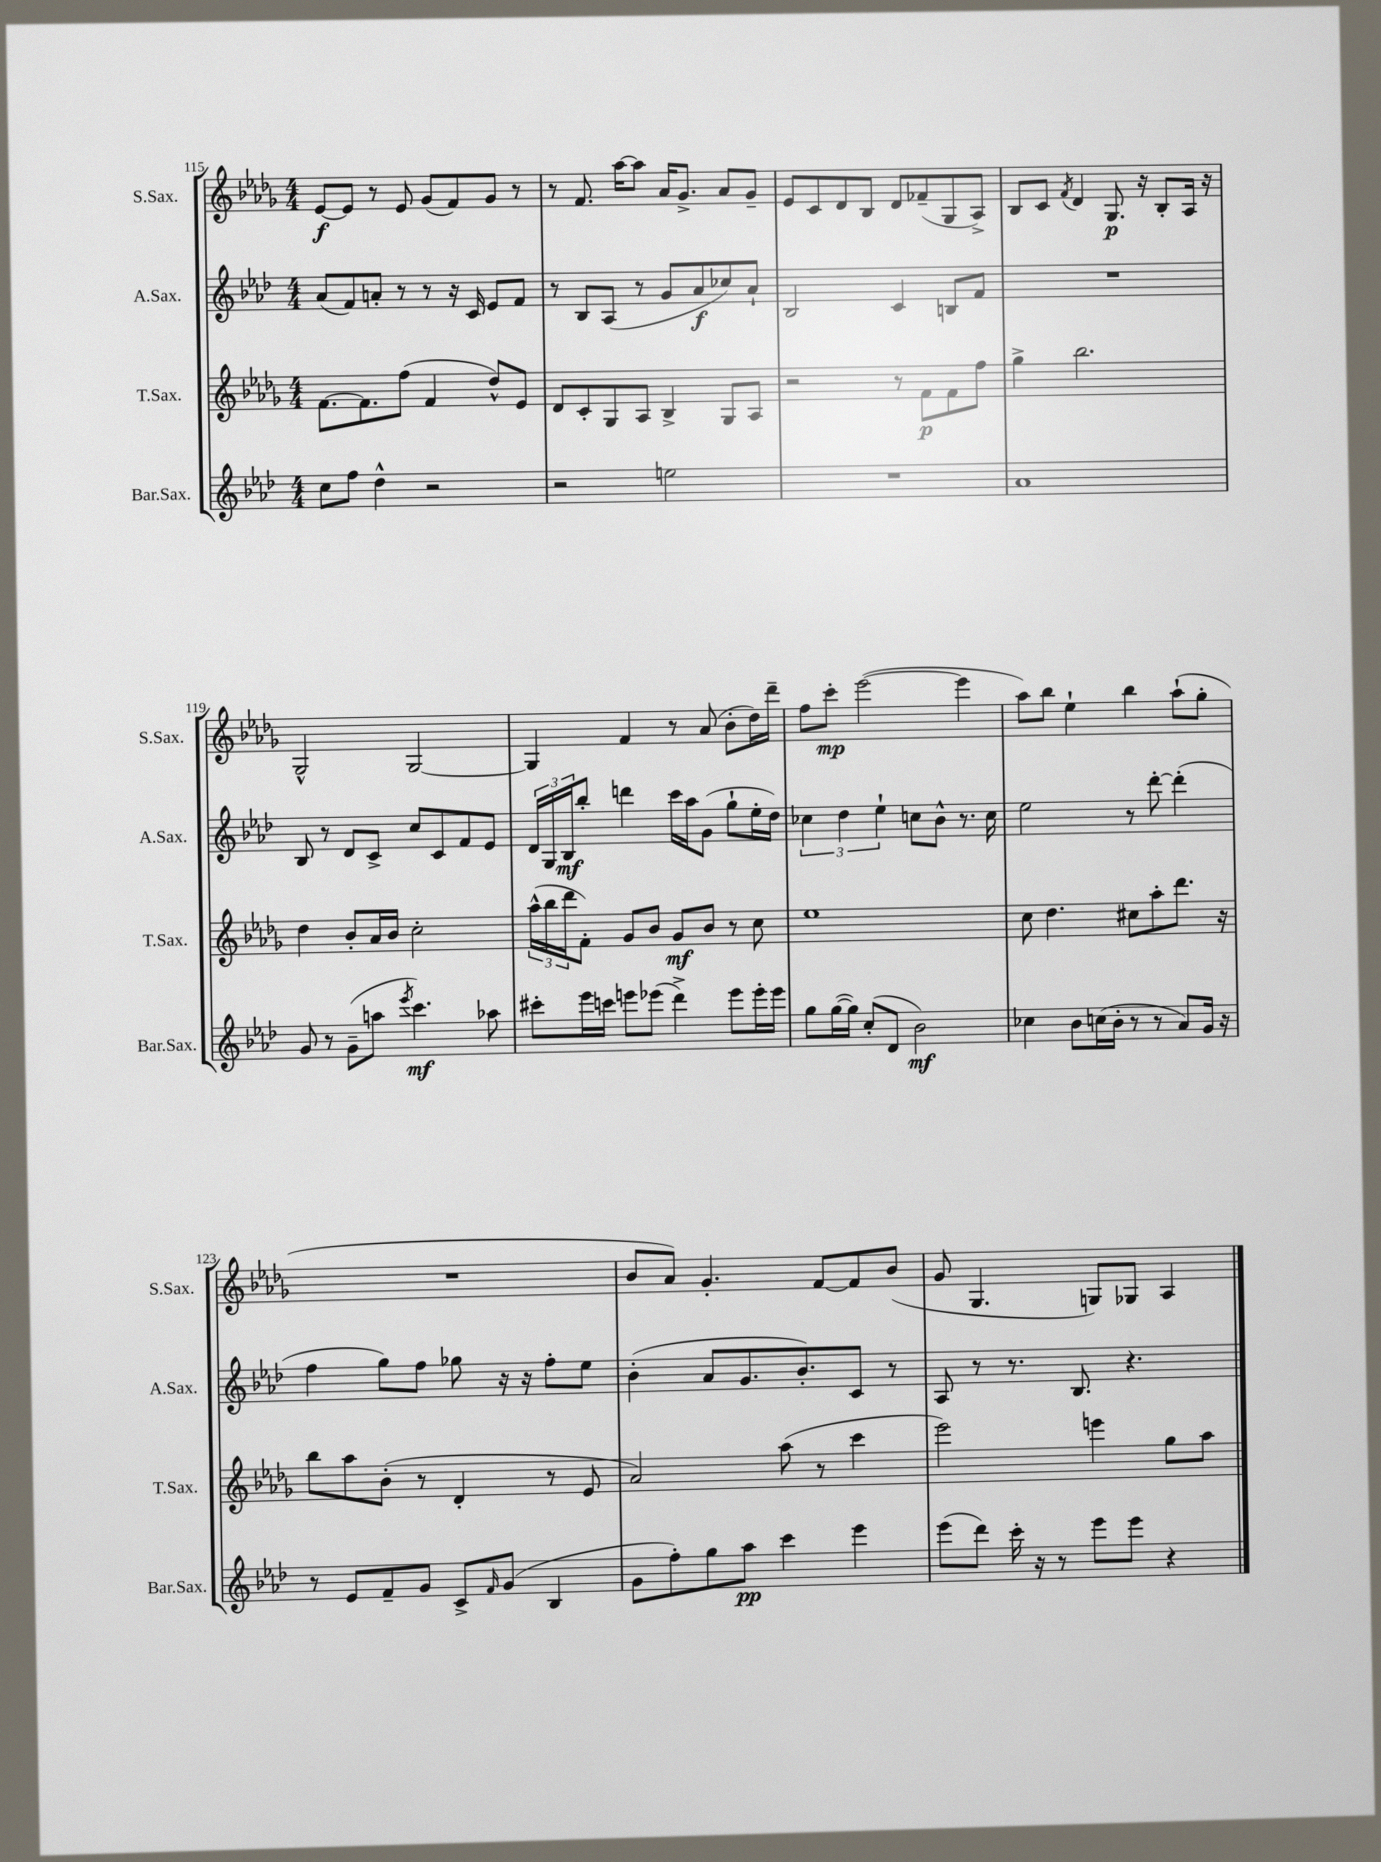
<<
\new StaffGroup <<
\new Staff = "s0" \with { instrumentName = "S.Sax." shortInstrumentName = "S.Sax." } {
    \clef treble \key des \major \numericTimeSignature \time 4/4
    ees'8~\f ees'8 r8 ees'8 ges'8( f'8) ges'8 r8 |
    r8 f'8. aes''16~ aes''8 aes'16 ges'8.-> aes'8 ges'8-- |
    ees'8 c'8 des'8 bes8 des'8 fes'8--( ges8 aes8->) |
    bes8 c'8 \acciaccatura { f'8 } des'4 ges8.\p r16 bes8-. aes16 r16 |
    ges2-^ ges2~ |
    ges4 f'4 r8 aes'8( bes'8-. des''16) des'''16-- |
    f''8 c'''8-.\mp ees'''2~( ees'''4 |
    aes''8) bes''8 ees''4-! bes''4 aes''8-!( ges''8-. |
    R1 |
    bes'8 aes'8) ges'4.-. f'8~ f'8 bes'8( |
    ges'8 ges4. g8) ges8 aes4 \bar "|." |
}
\new Staff = "s1" \with { instrumentName = "A.Sax." shortInstrumentName = "A.Sax." } {
    \clef treble \key aes \major \numericTimeSignature \time 4/4
    aes'8( f'8) a'8-. r8 r8 r16 c'16 ees'8 f'8 |
    r8 bes8 aes8( r8 g'8 aes'8\f ces''8) aes'8-! |
    bes2 c'4 b8 f'8 |
    R1 |
    bes8 r8 des'8 c'8-> c''8 c'8 f'8 ees'8 |
    \tuplet 3/2 { des'16 g16 bes16\mf } bes''8-. d'''4 c'''16 aes''16 g'8( g''8-! ees''16-. des''16) |
    \tuplet 3/2 { ces''4 des''4 ees''4-! } c''8 bes'8-^ r8. c''16 |
    ees''2 r8 des'''8~-. des'''4-.( |
    f''4 g''8) f''8 ges''8 r16 r16 f''8-. ees''8 |
    bes'4-.( aes'8 g'8. bes'8.-.) c'8 r8 |
    aes8 r8 r8. bes8. r4. \bar "|." |
}
\new Staff = "s2" \with { instrumentName = "T.Sax." shortInstrumentName = "T.Sax." } {
    \clef treble \key des \major \numericTimeSignature \time 4/4
    f'8.~ f'8. f''8( f'4 des''8-^) ees'8 |
    des'8 c'8-. ges8 aes8 bes4-> ges8 aes8 |
    r2 r8 f'8\p f'8 f''8 |
    ges''4-> bes''2. |
    des''4 bes'8-. aes'16 bes'16 c''2-. |
    \tuplet 3/2 { aes''16-^( bes''16 des'''16 } f'8-.) ges'8 bes'8 ges'8\mf bes'8 r8 c''8 |
    ees''1 |
    c''8 des''4. cis''8 aes''8-. des'''8. r16 |
    bes''8 aes''8 bes'8-.( r8 des'4-. r8 ees'8 |
    aes'2) aes''8( r8 c'''4 |
    ees'''2) e'''4 ges''8 aes''8 \bar "|." |
}
\new Staff = "s3" \with { instrumentName = "Bar.Sax." shortInstrumentName = "Bar.Sax." } {
    \clef treble \key aes \major \numericTimeSignature \time 4/4
    c''8 f''8 des''4-^ r2 |
    r2 e''2 |
    R1 |
    aes'1 |
    g'8 r8 g'8--( a''8 \acciaccatura { ees'''8 } c'''4.\mf) aes''8 |
    cis'''8-. ees'''16 c'''16 e'''8 ees'''8( des'''4->) ees'''8 ees'''16-. ees'''16 |
    g''8 g''16~( g''16) c''8-.( des'8 bes'2\mf) |
    ces''4 bes'8 c''16( bes'16-. r8 r8 aes'8) g'16 r16 |
    r8 ees'8 f'8-- g'8 c'8-> \grace { f'16 } g'8( bes4 |
    g'8 f''8-.) g''8 aes''8\pp c'''4 ees'''4 |
    ees'''8( des'''8) c'''16-. r16 r8 ees'''8 ees'''8 r4 \bar "|." |
}
>>
>>
\layout { \context { \Score currentBarNumber = #115 } }
